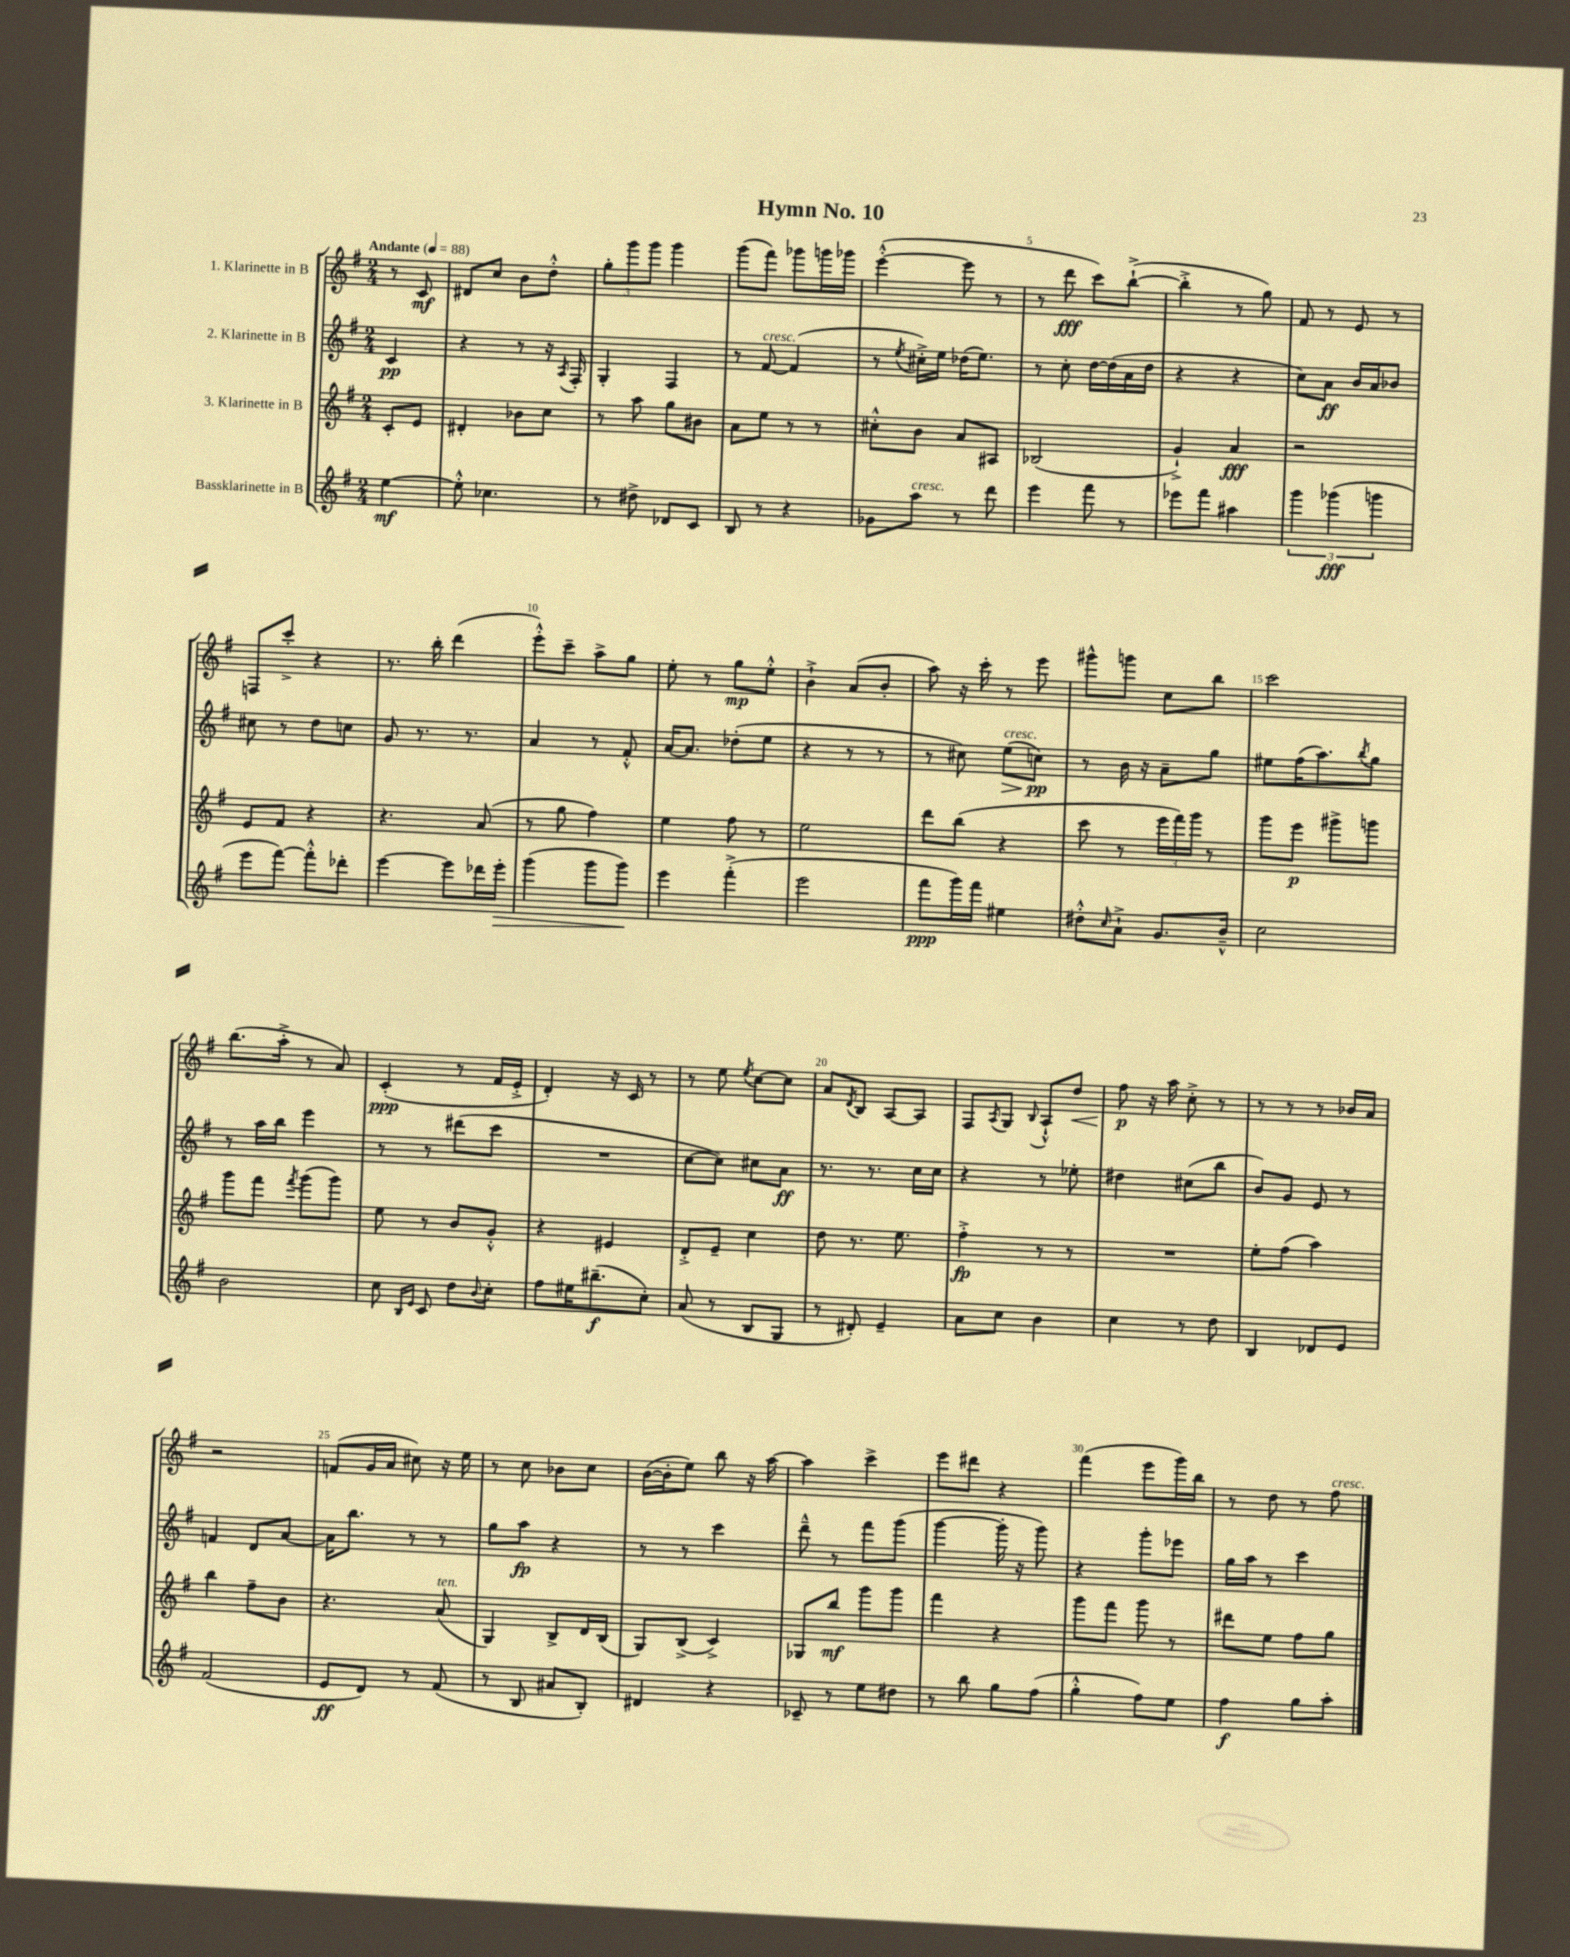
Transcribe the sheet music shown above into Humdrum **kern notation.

**kern	**dynam	**kern	**dynam	**kern	**dynam	**kern	**dynam
*part4	*part4	*part3	*part3	*part2	*part2	*part1	*part1
*staff4	*staff4	*staff3	*staff3	*staff2	*staff2	*staff1	*staff1
*I"Bassklarinette in B	*	*I"3. Klarinette in B	*	*I"2. Klarinette in B	*	*I"1. Klarinette in B	*
*clefG2	*	*clefG2	*	*clefG2	*	*clefG2	*
*k[f#]	*	*k[f#]	*	*k[f#]	*	*k[f#]	*
*M2/4	*	*M2/4	*	*M2/4	*	*M2/4	*
*MM88	*	*MM88	*	*MM88	*	*MM88	*
=	=	=	=	=	=	=	=
!	!	!	!	!	!	!LO:TX:a:B:t=Andante	!
[4ee\	mf	8c'/L	.	4c/	pp	8r	.
.	.	8e/J	.	.	.	8c/	mf
=1	=1	=1	=1	=1	=1	=1	=1
8ee'^^\]	.	4d#X'/	.	4r	.	8d#X/L	.
4.cc-X\	.	.	.	.	.	8cc/J	.
.	.	8b-X\L	.	8r	.	8b\L	.
.	.	8cc\J	.	16r	.	8dd'^^\J	.
.	.	.	.	8qA/	.	.	.
.	.	.	.	16F#'/	.	.	.
=2	=2	=2	=2	=2	=2	=2	=2
8r	.	8r	.	4G'/	.	12gg'\L	.
.	.	.	.	.	.	12ggg\	.
8dd#X^\	.	8aa\	.	.	.	.	.
.	.	.	.	.	.	12ggg\J	.
8d-X/L	.	8gg\L	.	4F#/	.	4ggg\	.
8c/J	.	8b#X\J	.	.	.	.	.
=3	=3	=3	=3	=3	=3	=3	=3
8B/	.	8a\L	.	8r	.	(8ggg\L	.
!	!	!	!	!LO:TX:a:i:t=cresc.	!	!	!
8r	.	8ee\J	.	[8f#/	.	8fff#\J)	.
4r	.	8r	.	(4f#/]	.	8ggg-X\L	.
.	.	8r	.	.	.	16gggn\L	.
.	.	.	.	.	.	16ggg-X\JJ	.
=4	=4	=4	=4	=4	=4	=4	=4
8g-X\L	.	8cc#X'^^\L	.	8r	.	([4eee'^^\	.
.	.	.	.	8qee/	.	.	.
!LO:TX:a:i:t=cresc.	!	!	!	!	!	!	!
8aa\J	.	8b\J	.	16cc#X'^\LL)	.	.	.
.	.	.	.	16ee\JJ	.	.	.
8r	.	8a/L	.	(16dd-X\KL	.	8eee\]	.
.	.	.	.	8.ee\J)	.	.	.
8ddd\	.	8A#X/J	.	.	.	8r	.
=5	=5	=5	=5	=5	=5	=5	=5
4eee\	.	(2B-X/	.	8r	.	8r	.
.	.	.	.	8cc'\	.	8ddd\	fff
8fff#\	.	.	.	[16dd\LL	.	8ccc\L)	.
.	.	.	.	(16dd\]	.	.	.
8r	.	.	.	16a\	.	([8bb`^\J	.
.	.	.	.	16dd\JJ	.	.	.
=6	=6	=6	=6	=6	=6	=6	=6
8eee-X\L	.	4g`^/)	.	4r	.	4bb'^\]	.
8fff#\J	.	.	.	.	.	.	.
4aa#X\	.	4a/	fff	4r	.	8r	.
.	.	.	.	.	.	8gg\)	.
=7	=7	=7	=7	=7	=7	=7	=7
6ggg\	.	2r	.	8cc\L)	.	8f#/	.
.	.	.	.	8a\J	ff	8r	.
(6ggg-X\	fff	.	.	.	.	.	.
.	.	.	.	16b/LL	.	8e/	.
.	.	.	.	16a/J	.	.	.
6gggn\	.	.	.	.	.	.	.
.	.	.	.	8b-X/J	.	8r	.
!!LO:LB:g=z
=8	=8	=8	=8	=8	=8	=8	=8
8eee\L	.	8e/L	.	8cc#X\	.	8Fn/L	.
[8fff#\J)	.	8f#/J	.	8r	.	8ccc'^/J	.
8fff#'^^\L]	.	4r	.	8dd\L	.	4r	.
8ddd-X'\J	.	.	.	8ccn\J	.	.	.
=9	=9	=9	=9	=9	=9	=9	=9
[4eee\	.	4.r	.	8g/	.	8.r	.
.	.	.	.	8.r	.	.	.
.	.	.	.	.	.	16bb'\	.
8eee\L]	.	.	.	.	.	(4ddd\	.
.	.	.	.	8.r	.	.	.
16ddd-X\L	.	(8a/	.	.	.	.	.
!	!LO:HP:b	!	!	!	!	!	!
16eee'\JJ	>	.	.	.	.	.	.
=10	=10	=10	=10	=10	=10	=10	=10
(4ggg\	.	8r	.	4a/	.	8eee'^^\L)	.
.	.	8gg\	.	.	.	8ccc~\J	.
8ggg\L	.	4ff#\)	.	8r	.	8aa^\L	.
8ggg\J)	.	.	.	8f#'^^/	.	8gg\J	.
.	]	.	.	.	.	.	.
=11	=11	=11	=11	=11	=11	=11	=11
4eee\	.	4ee\	.	[16a/KL	.	8ee'\	.
.	.	.	.	8.a/J]	.	.	.
.	.	.	.	.	.	8r	.
(4fff#'^\	.	8ff#\	.	(8dd-X'\L	.	8gg\L	mp
.	.	8r	.	8ee\J	.	8ee'^^\J	.
=12	=12	=12	=12	=12	=12	=12	=12
2eee\	.	2ee\	.	4r	.	4b`^\	.
.	.	.	.	8r	.	(8a/L	.
.	.	.	.	8r	.	8b'/J	.
=13	=13	=13	=13	=13	=13	=13	=13
8fff#\L	ppp	8ddd\L	.	8r	.	8aa\)	.
16ggg\L)	.	(8bb\J	.	8cc#X\)	.	16r	.
16fff#\JJ	.	.	.	.	.	16ccc'\	.
!	!	!	!	!LO:TX:a:i:t=cresc.	!	!	!
!	!	!	!	!	!LO:HP:b	!	!
4ee#X\	.	4r	.	(8ee\L	>	8r	.
.	.	.	.	8ccn\J)	pp	8eee\	.
.	.	.	.	.	]	.	.
=14	=14	=14	=14	=14	=14	=14	=14
8dd#X'^^\L	.	8ccc\	.	8r	.	8ggg#X^^\L	.
16qqcc/	.	.	.	.	.	.	.
8a`^\J	.	8r	.	16b\	.	8gggn\J	.
.	.	.	.	16r	.	.	.
8.g/L	.	24eee\LL	.	8a~\L	.	8cc\L	.
.	.	24fff#\)	.	.	.	.	.
.	.	24ggg\JJ	.	.	.	.	.
.	.	8r	.	8gg\J	.	8bb\J	.
16b~^^/Jk	.	.	.	.	.	.	.
=15	=15	=15	=15	=15	=15	=15	=15
2cc\	.	8ggg\L	.	8ee#X\L	.	2ccc\	.
.	.	8eee\J	p	(16ff#\K	.	.	.
.	.	.	.	8.aa\)	.	.	.
.	.	8ggg#X^\L	.	.	.	.	.
.	.	.	.	8qbb/	.	.	.
.	.	8gggn\J	.	8gg\J	.	.	.
!!LO:LB:g=z
=16	=16	=16	=16	=16	=16	=16	=16
2b\	.	8ggg\L	.	8r	.	(8.bb\L	.
.	.	8fff#\J	.	16aa\LL	.	.	.
.	.	.	.	16bb\JJ	.	16aa'^\Jk	.
.	.	8qfff#/	.	.	.	.	.
.	.	(8ggg\L	.	4eee\	.	8r	.
.	.	8ggg\J)	.	.	.	8a/)	.
=17	=17	=17	=17	=17	=17	=17	=17
8cc\	.	8ee\	.	8r	.	(4c'/	ppp
16qqB/LL	.	.	.	.	.	.	.
16qqe/JJ	.	.	.	.	.	.	.
8c/	.	8r	.	8r	.	.	.
8dd\L	.	8b/L	.	(8ddd#X\L	.	8r	.
8qqb/	.	.	.	.	.	.	.
8cc'\J	.	8g'^^/J	.	8ccc\J	.	16f#/LL	.
.	.	.	.	.	.	16e'^/JJ	.
=18	=18	=18	=18	=18	=18	=18	=18
8ff#\L	.	4r	.	2r	.	4d'/)	.
16ee#X\K	.	.	.	.	.	.	.
(8.bb#X~\	f	.	.	.	.	.	.
.	.	4e#X/	.	.	.	16r	.
.	.	.	.	.	.	16c/	.
8cc'\J)	.	.	.	.	.	8r	.
=19	=19	=19	=19	=19	=19	=19	=19
(8a/	.	8d'^/L	.	[8cc\L	.	8r	.
8r	.	8e~/J	.	8cc\J])	.	8ee\	.
.	.	.	.	.	.	8qee/	.
8B/L	.	4cc\	.	8cc#X\L	.	[8cc\L	.
8G/J	.	.	.	8a\J	ff	8cc\J]	.
=20	=20	=20	=20	=20	=20	=20	=20
8r	.	8dd\	.	8.r	.	8a/L	.
.	.	.	.	.	.	8qd/	.
8d#X'/)	.	8.r	.	.	.	8B/J	.
.	.	.	.	8.r	.	.	.
4e~/	.	.	.	.	.	[8A/L	.
.	.	8.ee\	.	.	.	.	.
.	.	.	.	16cc\LL	.	8A/J]	.
.	.	.	.	16cc\JJ	.	.	.
=21	=21	=21	=21	=21	=21	=21	=21
8a\L	.	4ff#'^\	fp	4r	.	8F#/L	.
.	.	.	.	.	.	8qA/	.
8cc\J	.	.	.	.	.	8G/J	.
.	.	.	.	.	.	8qqB/	.
4b\	.	8r	.	8r	.	8A`^^/L	.
!	!	!	!	!	!	!	!LO:HP:b
.	.	8r	.	8ee-X'\	.	8dd/J	<
=22	=22	=22	=22	=22	=22	=22	=22
4cc\	.	2r	.	4dd#X\	.	8ff#\	p
.	.	.	.	.	.	16r	[
.	.	.	.	.	.	16aa\	.
8r	.	.	.	(8cc#X\L	.	8cc'^\	.
8dd\	.	.	.	8bb\J	.	8r	.
=23	=23	=23	=23	=23	=23	=23	=23
4B/	.	8ee'\L	.	8b/L)	.	8r	.
.	.	(8ff#\J	.	8g/J	.	8r	.
8d-X/L	.	4aa\)	.	8e/	.	8r	.
8e/J	.	.	.	8r	.	16b-X/LL	.
.	.	.	.	.	.	16a/JJ	.
!!LO:LB:g=z
=24	=24	=24	=24	=24	=24	=24	=24
(2f#/	.	4bb\	.	4fn/	.	2r	.
.	.	8ff#~\L	.	8d/L	.	.	.
.	.	8b\J	.	[8a/J	.	.	.
=25	=25	=25	=25	=25	=25	=25	=25
8e/L	ff	4.r	.	16a\KL]	.	(8fn/L	.
.	.	.	.	8.bb\J	.	.	.
8d/J)	.	.	.	.	.	16g/L	.
.	.	.	.	.	.	16a/JJ	.
8r	.	.	.	8r	.	8cc#X\)	.
!	!	!LO:TX:a:i:t=ten.	!	!	!	!	!
(8f#/	.	(8a/	.	8r	.	16r	.
.	.	.	.	.	.	16ee\	.
=26	=26	=26	=26	=26	=26	=26	=26
8r	.	4G/)	.	8gg\L	.	8r	.
8B/	.	.	.	8aa\J	fp	8cc\	.
8a#X/L	.	8B^/L	.	4r	.	8b-X\L	.
8B'/J)	.	16d/L	.	.	.	8cc\J	.
.	.	(16B/JJ	.	.	.	.	.
=27	=27	=27	=27	=27	=27	=27	=27
4d#X/	.	8G/L)	.	8r	.	([16b\LL	.
.	.	.	.	.	.	16b'\J]	.
.	.	(8B^/J	.	8r	.	8ee\J)	.
4r	.	4c^/)	.	4ccc\	.	8bb\	.
.	.	.	.	.	.	16r	.
.	.	.	.	.	.	[16aa\	.
=28	=28	=28	=28	=28	=28	=28	=28
8c-X~/	.	8G-X/L	.	8ddd~^^\	.	4aa\]	.
8r	.	8bb/J	mf	8r	.	.	.
8ee\L	.	8ggg\L	.	8fff#\L	.	4ccc^\	.
8dd#X\J	.	8ggg\J	.	(8ggg\J	.	.	.
=29	=29	=29	=29	=29	=29	=29	=29
8r	.	4fff#\	.	[4ggg\	.	8eee\L	.
8bb\	.	.	.	.	.	8ddd#X\J	.
8gg\L	.	4r	.	16ggg'\]	.	4r	.
.	.	.	.	16r	.	.	.
(8ff#\J	.	.	.	8ggg\)	.	.	.
=30	=30	=30	=30	=30	=30	=30	=30
4gg'^^\	.	8ggg\L	.	4r	.	(4fff#\	.
.	.	8fff#\J	.	.	.	.	.
8ff#\L)	.	8ggg\	.	8ggg'\L	.	8eee\L	.
8ee\J	.	8r	.	8eee-X\J	.	16ggg\L)	.
.	.	.	.	.	.	16bb\JJ	.
=31	=31	=31	=31	=31	=31	=31	=31
4ff#\	f	8ddd#X\L	.	16gg\LL	.	8r	.
.	.	.	.	16aa\JJ	.	.	.
.	.	8ee\J	.	8r	.	8dd\	.
8gg\L	.	8ff#\L	.	4ccc\	.	8r	.
!	!	!	!	!	!	!LO:TX:a:i:t=cresc.	!
8aa'\J	.	8gg\J	.	.	.	8ff#\	.
==	==	==	==	==	==	==	==
*-	*-	*-	*-	*-	*-	*-	*-
